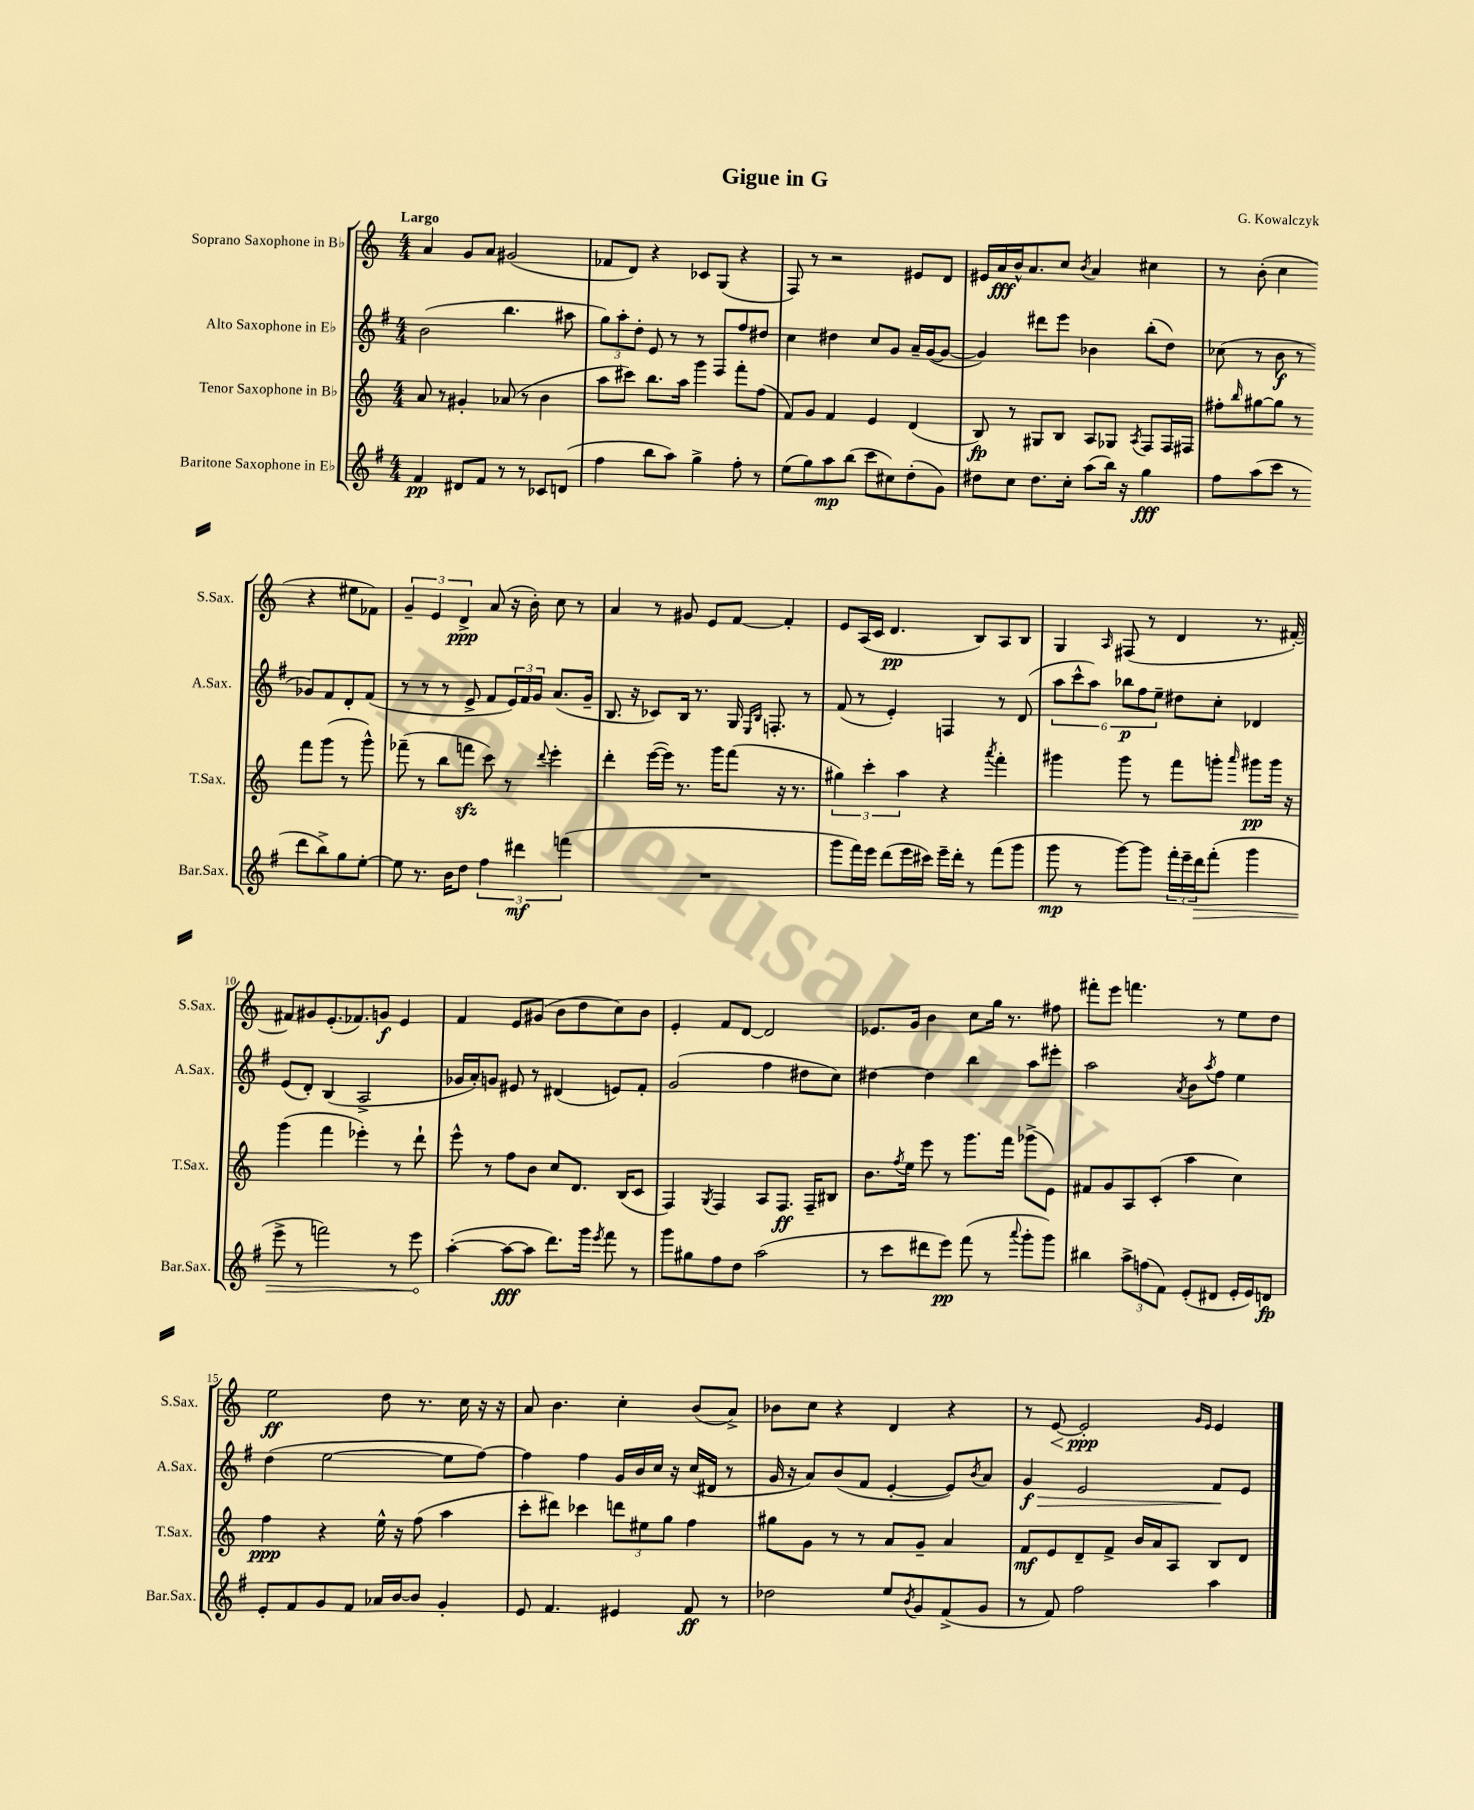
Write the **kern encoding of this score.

**kern	**dynam	**kern	**dynam	**kern	**dynam	**kern	**dynam
*part4	*part4	*part3	*part3	*part2	*part2	*part1	*part1
*staff4	*staff4	*staff3	*staff3	*staff2	*staff2	*staff1	*staff1
*I"Baritone Saxophone in E♭	*	*I"Tenor Saxophone in B♭	*	*I"Alto Saxophone in E♭	*	*I"Soprano Saxophone in B♭	*
*I'Bar.Sax.	*	*I'T.Sax.	*	*I'A.Sax.	*	*I'S.Sax.	*
*clefG2	*	*clefG2	*	*clefG2	*	*clefG2	*
*k[f#]	*	*k[]	*	*k[f#]	*	*k[]	*
*M4/4	*	*M4/4	*	*M4/4	*	*M4/4	*
=1	=1	=1	=1	=1	=1	=1	=1
!	!	!	!	!	!	!LO:TX:a:B:t=Largo	!
4f#/	pp	8a/	.	(2b\	.	4a/	.
.	.	8r	.	.	.	.	.
8d#X/L	.	4g#X'/	.	.	.	8g/L	.
8f#/J	.	.	.	.	.	8a/J	.
8r	.	(8a-X/	.	4.bb\	.	(2g#X/	.
8r	.	8r	.	.	.	.	.
8c-X/L	.	4b\	.	.	.	.	.
(8dn/J	.	.	.	8aa#X\	.	.	.
=2	=2	=2	=2	=2	=2	=2	=2
4ff#\	.	8aa\L	.	12gg\L)	.	8f-X/L	.
.	.	.	.	12aa'\	.	.	.
.	.	8ccc#X\J)	.	.	.	8d/J)	.
.	.	.	.	12dd'\J	.	.	.
8bb\L	.	8.bb\L	.	8e/	.	4r	.
8aa\J)	.	.	.	8r	.	.	.
.	.	16aa\Jk	.	.	.	.	.
4gg^\	.	4ggg\	.	8r	.	8c-X/L	.
.	.	.	.	8F#/L	.	(8G/J	.
8ff#'\	.	8fff'\L	.	8ff#/	.	4r	.
8r	.	(8ff\J	.	8dd#X/J	.	.	.
=3	=3	=3	=3	=3	=3	=3	=3
(8ee\L	.	8f/L)	.	4cc\	.	8F/)	.
8gg\)	.	8g/J	.	.	.	8r	.
8aa\	mp	4f/	.	4dd#X\	.	2r	.
(8bb\J	.	.	.	.	.	.	.
8ccc\L	.	4e/	.	8cc/L	.	.	.
8cc#X\)	.	.	.	8g/J	.	.	.
(8dd'\	.	(4d/	.	16a~/LL	.	8e#X/L	.
.	.	.	.	([16g/J	.	.	.
8g\J)	.	.	.	8g/J_	.	8d/J	.
=4	=4	=4	=4	=4	=4	=4	=4
8dd#X\L	.	8B/)	fp	4g/])	.	16e#X/LL	.
.	.	.	.	.	.	16a/	fff
8cc\J	.	8r	.	.	.	16b^^/J	.
.	.	.	.	.	.	8.a/	.
8.dd#\L	.	8G#X/L	.	8ddd#X\L	.	.	.
.	.	8B/J	.	8eee\J	.	8cc/J	.
16cc'\Jk	.	.	.	.	.	.	.
.	.	.	.	.	.	8qb/	.
(8aa\L	.	8A/L	.	4b-X\	.	4a/	.
16bb\Jk)	.	8G-X/J	.	.	.	.	.
16r	.	.	.	.	.	.	.
.	.	8qA/	.	.	.	.	.
4gg\	fff	8F/L	.	(8bb'\L	.	4cc#X\	.
.	.	16F/L	.	8dd\J)	.	.	.
.	.	16F#X/JJ	.	.	.	.	.
=5	=5	=5	=5	=5	=5	=5	=5
8ff#\L	.	8ff#X'\L	.	(8cc-X\	.	8r	.
.	.	16qqbb/	.	.	.	.	.
(8aa\	.	[8gg#X\	.	8r	.	(8b'\	.
8ccc\J	.	8gg#\J]	.	8b\	f	4cc\	.
8r	.	8r	.	8r	.	.	.
8ddd\L	.	8fff\L	.	8g-X/L)	.	4r	.
8bb^\)	.	(8ggg\J	.	8f#/	.	.	.
8gg\	.	8r	.	8d'/	.	8ee#X\L	.
[8ee'\J	.	8ggg^^\)	.	(8f#/J	.	8f-X\J)	.
!!LO:LB:g=z
=6	=6	=6	=6	=6	=6	=6	=6
8ee\]	.	(8fff-X~\	.	8r	.	6g~/	.
8.r	.	8r	.	8r	.	.	.
.	.	.	.	.	.	6e/	.
.	.	8bb\L	.	8r	.	.	.
16b\KL	.	.	.	.	.	.	.
.	.	.	.	.	.	6d^/	ppp
8dd\J	.	8fffnzz\J	.	8e^/	.	.	.
6ff#\	.	8ccc\)	.	8f#/L	.	(8a/	.
.	.	8r	.	24e/L)	.	16r	.
6ddd#X\	mf	.	.	24f#/	.	.	.
.	.	.	.	.	.	16b'\)	.
.	.	.	.	24g/JJ	.	.	.
.	.	8qqddd/	.	.	.	.	.
.	.	4eee'\	.	(8.a/L	.	8cc\	.
(6fffn\	.	.	.	.	.	.	.
.	.	.	.	.	.	8r	.
.	.	.	.	16g~/Jk	.	.	.
=7	=7	=7	=7	=7	=7	=7	=7
1r	.	4ddd'\	.	8.B/	.	4a/	.
.	.	.	.	16r	.	.	.
.	.	([16eee\LL	.	8c-X/L)	.	8r	.
.	.	16eee\JJ])	.	.	.	.	.
.	.	8.r	.	16B/Jk	.	8g#X/	.
.	.	.	.	8.r	.	.	.
.	.	.	.	.	.	8e/L	.
.	.	16ggg\KL	.	.	.	.	.
.	.	(8fff\J	.	16G/	.	[8f/J	.
.	.	.	.	16qqE/LL	.	.	.
.	.	.	.	16qqB/JJ	.	.	.
.	.	.	.	8.Fn'/	.	.	.
.	.	16r	.	.	.	4f'/]	.
.	.	8.r	.	.	.	.	.
.	.	.	.	8r	.	.	.
=8	=8	=8	=8	=8	=8	=8	=8
8ggg\L	.	6gg#X\)	.	(8f#/	.	8e/L	.
16fff#\L)	.	.	.	8r	.	(16A/L	.
.	.	6ccc'\	.	.	.	.	.
16eee\JJ	.	.	.	.	.	16c/JJ	.
(8ddd\L	.	.	.	4e'/)	.	4.d/	pp
.	.	6aa\	.	.	.	.	.
16eee\L	.	.	.	.	.	.	.
16ccc#X\JJ)	.	.	.	.	.	.	.
16eee~\LL	.	4r	.	4Fn/	.	.	.
16ddd'\JJ	.	.	.	.	.	.	.
8r	.	.	.	.	.	8B/L)	.
.	.	8qaaa/	.	.	.	.	.
(8fff#\L	.	4fff'\	.	8r	.	8A/	.
8ggg\J	.	.	.	(8d/	.	8B/J	.
=9	=9	=9	=9	=9	=9	=9	=9
8ggg\	mp	4ggg#X\	.	12aa\L	.	4G/	.
.	.	.	.	12ccc^^\	.	.	.
8r	.	.	.	.	.	.	.
.	.	.	.	12aa\J)	.	.	.
.	.	.	.	.	.	16qqA/	.
[8ggg\L)	.	8ggg#\	.	12bb-X\L	p	(8F#X/	.
.	.	.	.	12ff#\	.	.	.
8ggg\J]	.	8r	.	.	.	8r	.
.	.	.	.	12ee~\J	.	.	.
24fff#'\LL	.	8fff\L	.	8dd#X\L	.	4d/	.
24eee~\	.	.	.	.	.	.	.
!	!LO:HP:b	!	!	!	!	!	!
24ddd\J	>	.	.	.	.	.	.
(8fff#'\J	.	8gggn'\J	.	8cc'\J	.	.	.
.	.	16qqaaa/	.	.	.	.	.
4ggg\	.	8ggg#X\L	pp	4d-X/	.	8.r	.
.	.	16ggg#\Jk	.	.	.	.	.
.	.	16r	.	.	.	[16f#X'/)	.
!!LO:LB:g=z
=10	=10	=10	=10	=10	=10	=10	=10
8eee^\	.	(4ggg\	.	(8e/L	.	8f#X/L]	.
8r	.	.	.	8d'/J)	.	8g#X/	.
2fffn\)	.	4fff\	.	(4B/	.	(8.e'/	.
.	.	.	.	.	.	8.f-X/)	.
.	.	4eee-X'\)	.	2A^/	.	.	.
.	.	.	.	.	.	8gn/J	f
8r	.	8r	.	.	.	4e/	.
8eee\	.	8ddd`\	.	.	.	.	.
.	]	.	.	.	.	.	.
=11	=11	=11	=11	=11	=11	=11	=11
([4aa'\	.	8eee^^\	.	16g-X/LL	.	4f/	.
.	.	.	.	16a'/J)	.	.	.
.	.	8r	.	8gn/J	.	.	.
8aa\L_	fff	8ff\L	.	8e#X/	.	8e/L	.
8aa\J]	.	8b\J	.	8r	.	(8g#X/J	.
8.ddd\L)	.	8cc/L	.	(4d#X/	.	8b\L	.
.	.	8.d/J	.	.	.	8dd\	.
16ggg\Jk	.	.	.	.	.	.	.
8qeee/	.	.	.	.	.	.	.
8fff#\	.	.	.	8en/L)	.	8cc\)	.
.	.	(16B/KL	.	.	.	.	.
8r	.	8c/J	.	8f#'/J	.	8b\J	.
=12	=12	=12	=12	=12	=12	=12	=12
8ggg\L	.	4F/)	.	(2g/	.	4e'/	.
8gg#X\	.	.	.	.	.	.	.
.	.	8qG/	.	.	.	.	.
8ff#\	.	4F/	.	.	.	8f/L	.
8dd\J	.	.	.	.	.	[8d/J	.
(2aa\	.	8A/L	.	4ff#\	.	2d/]	.
.	.	8.F/J	ff	.	.	.	.
.	.	.	.	8dd#X\L	.	.	.
.	.	16F~/KL	.	.	.	.	.
.	.	8B#X/J	.	8cc\J)	.	.	.
=13	=13	=13	=13	=13	=13	=13	=13
8r	.	8.b\L	.	[4dd#X\	.	8.e-X/L	.
8ccc\L	.	.	.	.	.	.	.
.	.	8qff/	.	.	.	.	.
.	.	16ee\Jk	.	.	.	16g/Jk	.
8ddd#X\	.	8eee\	.	4dd#\]	.	4b\	.
8eee\J)	pp	8r	.	.	.	.	.
(8fff#\	.	8.ggg\L	.	4bb\	.	8cc\L	.
8r	.	.	.	.	.	16gg\Jk	.
.	.	16fff\Jk	.	.	.	8.r	.
8qqaaa/	.	.	.	.	.	.	.
8ggg'\L	.	(8ggg-X^\L	.	8aa\L	.	.	.
8ggg\J)	.	8e\J)	.	8eee#X'\J	.	8ff#X\	.
=14	=14	=14	=14	=14	=14	=14	=14
4bb#X\	.	8f#X/L	.	2aa\	.	8fff#X'\L	.
.	.	8g/	.	.	.	8eee\J	.
12aa^\L	.	8A/	.	.	.	4.fffn\	.
(12ffn\	.	.	.	.	.	.	.
.	.	(8c'/J	.	.	.	.	.
12f#\J)	.	.	.	.	.	.	.
.	.	.	.	8qa/	.	.	.
(8e'/L	.	4aa\	.	8b\L	.	.	.
.	.	.	.	8qaa/	.	.	.
8d#X/J	.	.	.	8ff#\J	.	8r	.
16e'/LL	.	4cc\)	.	4ee\	.	8ee\L	.
16e/J)	.	.	.	.	.	.	.
8dn/J	fp	.	.	.	.	8dd\J	.
!!LO:LB:g=z
=15	=15	=15	=15	=15	=15	=15	=15
8e'/L	.	4ff\	ppp	(4dd\	.	2ee\	ff
8f#/	.	.	.	.	.	.	.
8g/	.	4r	.	[2ee\	.	.	.
8f#/J	.	.	.	.	.	.	.
16a-X/LL	.	16ee^^\	.	.	.	8dd\	.
[16b/J	.	16r	.	.	.	.	.
8b/J]	.	(8ff\	.	.	.	8.r	.
4g'/	.	4aa\	.	8ee\L]	.	.	.
.	.	.	.	.	.	16cc\	.
.	.	.	.	[8ff#\J)	.	16r	.
.	.	.	.	.	.	16r	.
=16	=16	=16	=16	=16	=16	=16	=16
8e/	.	8ccc'\L	.	4ff#\]	.	8a/	.
4.f#/	.	8ddd#X\J)	.	.	.	4.b\	.
.	.	4ccc-X\	.	4ff#\	.	.	.
4e#X/	.	12dddn\L	.	16g/LL	.	4cc'\	.
.	.	.	.	16b/	.	.	.
.	.	12ee#X\	.	.	.	.	.
.	.	.	.	16cc/JJ	.	.	.
.	.	12gg\J	.	.	.	.	.
.	.	.	.	16r	.	.	.
8f#/	ff	4ff\	.	(16cc/LL	.	(8b/L	.
.	.	.	.	16d#X/JJ	.	.	.
8r	.	.	.	8r	.	8a^/J)	.
=17	=17	=17	=17	=17	=17	=17	=17
2dd-X\	.	8gg#X\L	.	16g/	.	8b-X\L	.
.	.	.	.	16r	.	.	.
.	.	8g\J	.	8a/L)	.	8cc\J	.
.	.	8r	.	(8b/	.	4r	.
.	.	8r	.	8f#/J	.	.	.
8ee/L	.	8a/L	.	[4e'/	.	4d/	.
8qb/	.	.	.	.	.	.	.
8g/	.	8g~/J	.	.	.	.	.
(8f#^/	.	4a/	.	8e/L])	.	4r	.
.	.	.	.	8qb/	.	.	.
8g/J	.	.	.	8a/J	.	.	.
=18	=18	=18	=18	=18	=18	=18	=18
!	!	!	!	!	!LO:HP:b	!	!
8r	.	8f/L	mf	4g/	> f	8r	.
!	!	!	!	!	!	!	!LO:HP:b
8f#/)	.	8e/	.	.	.	[8e/	<
2ff#\	.	8d~/	.	2e/	.	2e'/]	ppp
.	.	8f^/J	.	.	.	.	.
.	.	16b/LL	.	.	.	.	.
.	.	16a/J	.	.	.	.	.
.	.	8A/J	.	.	.	.	.
.	.	.	.	.	.	16qqg/LL	.
.	.	.	.	.	.	16qqe/JJ	.
4aa\	.	8B/L	.	8f#/L	.	4e/	[
.	.	8d/J	.	8e/J	]	.	.
==	==	==	==	==	==	==	==
*-	*-	*-	*-	*-	*-	*-	*-
